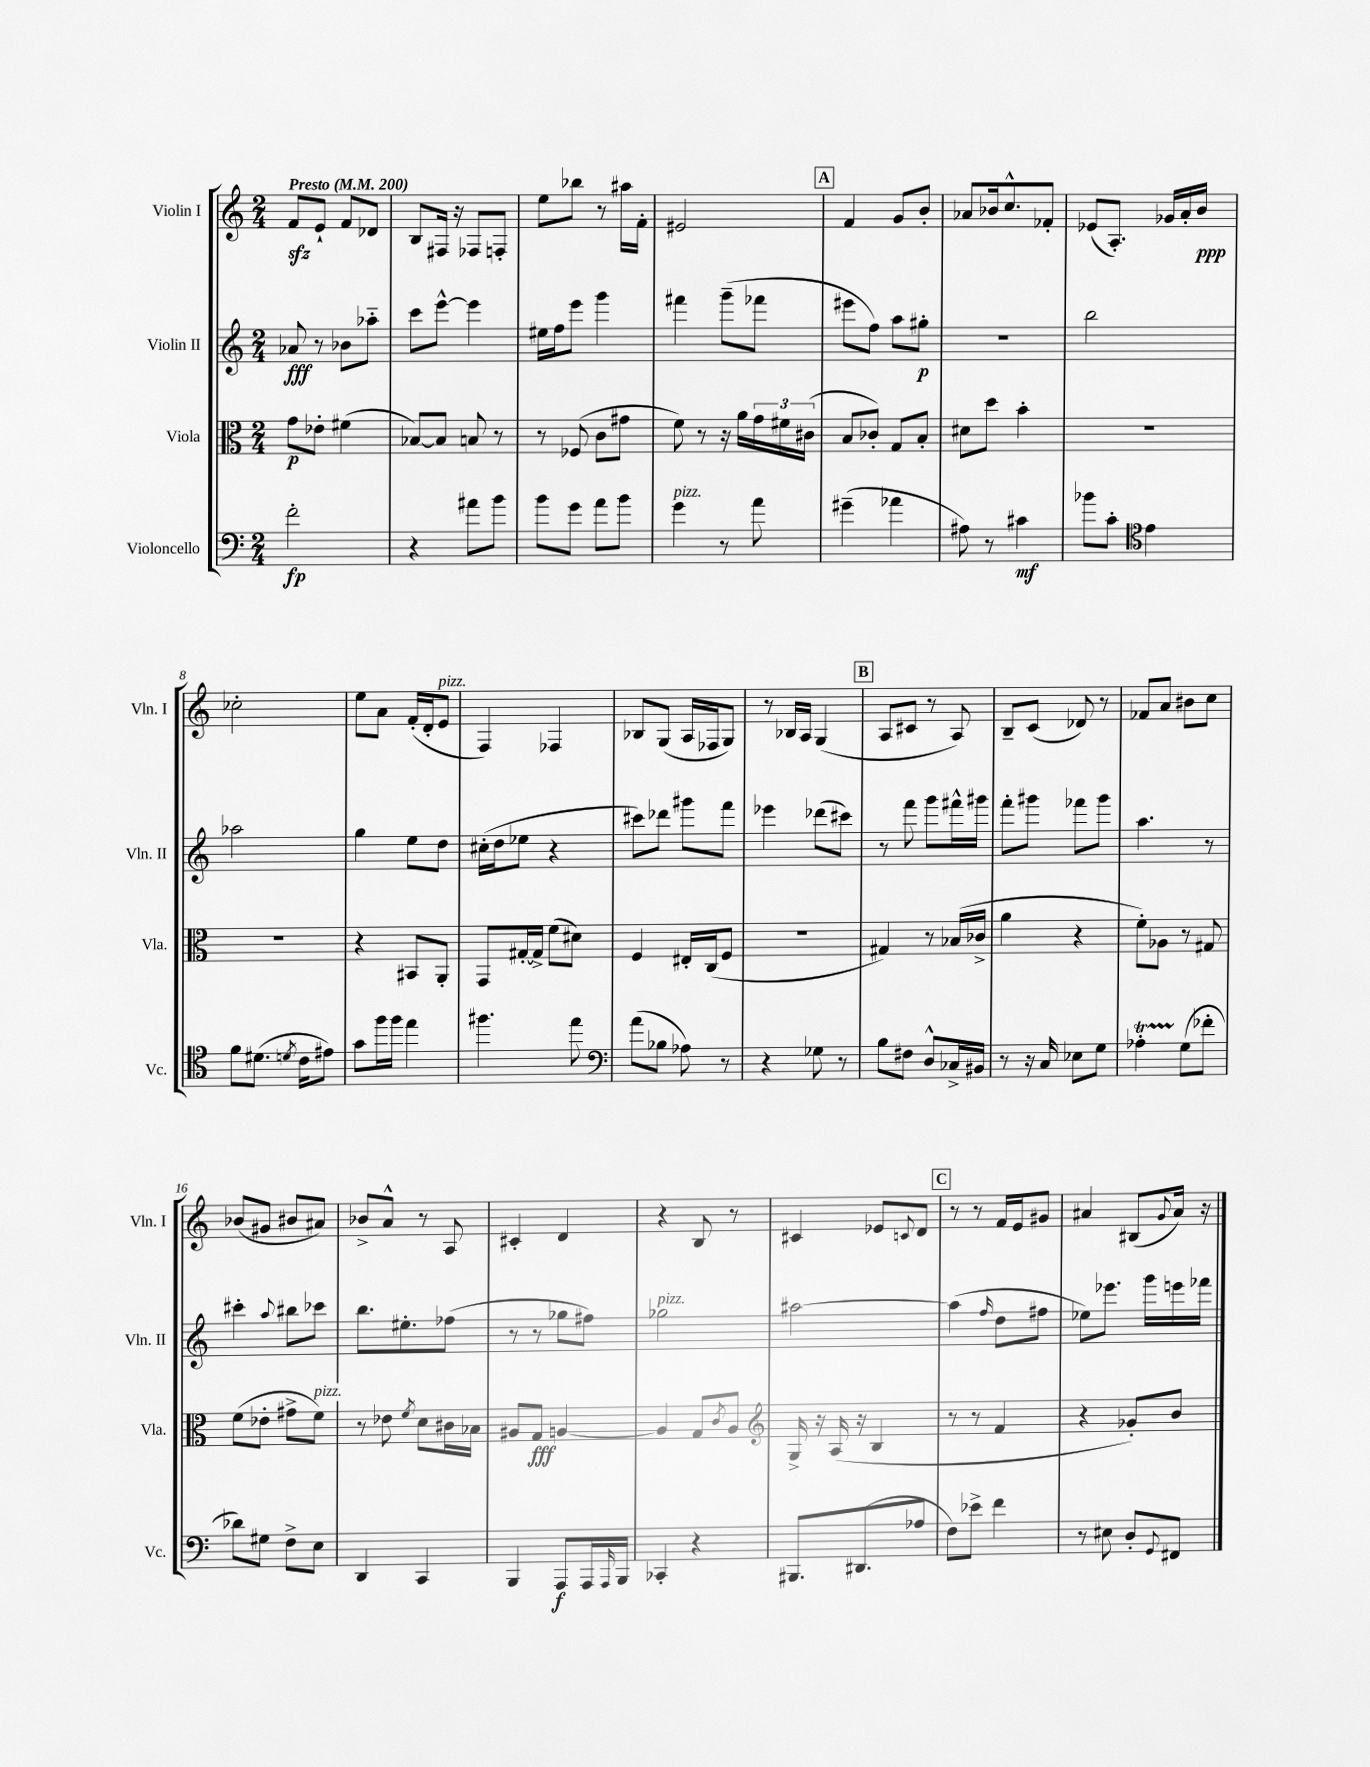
<<
\new StaffGroup <<
\new Staff = "s0" \with { instrumentName = "Violin I" shortInstrumentName = "Vln. I" } {
    \clef treble \key c \major \numericTimeSignature \time 2/4 \tempo "Presto" 4 = 200
    f'8\sfz e'8-! f'8 des'8 |
    b8 fis16 r16 fes8 f8-. |
    e''8 bes''8 r8 ais''16 f'16-. |
    eis'2 |
    \mark \markup { \box "A" } f'4 g'8 b'8-. |
    aes'8 bes'16 c''8.-^ fes'8-. |
    ees'8( a8.-.) ges'16 a'16-. b'16\ppp |
    ces''2-. |
    e''8 a'8 f'16-.( d'16-. e'8^\markup { \italic "pizz." } |
    f4) fes4 |
    bes8 g8( a16 fes16 g8) |
    r8 bes16 a16 g4( |
    \mark \markup { \box "B" } a8 cis'8 r8 a8) |
    b8-- c'8( des'8) r8 |
    fes'8 a'8 bis'8 c''8 |
    bes'8( gis'8 bis'8 ais'8) |
    bes'8-> a'8-^ r8 a8 |
    cis'4-. d'4 |
    r4 b8 r8 |
    cis'4 ees'8 \appoggiatura { c'8 } d'8 |
    \mark \markup { \box "C" } r8 r8 f'16 e'16 gis'8 |
    ais'4 bis8( \appoggiatura { g'8 } ais'16) r16 \bar "|." |
}
\new Staff = "s1" \with { instrumentName = "Violin II" shortInstrumentName = "Vln. II" } {
    \clef treble \key c \major \numericTimeSignature \time 2/4
    aes'8\fff r8 bes'8 aes''8-_ |
    c'''8 e'''8~-^ e'''4 |
    eis''16 f''16 e'''8 g'''4 |
    fis'''4 g'''8--( fes'''8 |
    \mark \markup { \box "A" } eis'''8 f''8) a''8 gis''8-.\p |
    R2 |
    b''2 |
    aes''2 |
    g''4 e''8 d''8 |
    cis''16-.( d''16 ees''8 r4 |
    cis'''8) des'''8 gis'''8 f'''8 |
    ees'''4 des'''8( cis'''8) |
    \mark \markup { \box "B" } r8 f'''8 g'''8 fis'''16-^ gis'''16 |
    f'''8-. gis'''8 fes'''8 gis'''8 |
    a''4. r8 |
    cis'''4-. \appoggiatura { a''8 } bis''8 ces'''8 |
    b''8. eis''8.-. fes''8( |
    r8 r8 ges''8 fis''8) |
    ges''2^\markup { \italic "pizz." } |
    ais''2~ |
    \mark \markup { \box "C" } ais''4( \grace { f''16 } d''8 fis''8 |
    ees''8) ees'''8. g'''16 e'''16 fes'''16 \bar "|." |
}
\new Staff = "s2" \with { instrumentName = "Viola" shortInstrumentName = "Vla." } {
    \clef alto \key c \major \numericTimeSignature \time 2/4
    g'8\p ees'8-. fis'4( |
    bes8~) bes8 b8 r8 |
    r8 fes8( c'8 gis'8 |
    f'8) r8 r16 a'16 \tuplet 3/2 { g'16 fis'16 cis'16( } |
    \mark \markup { \box "A" } b8 ces'8-.) g8 b8-. |
    dis'8 d''8 b'4-. |
    R2 |
    R2 |
    r4 bis,8 a,8-. |
    g,8 gis16~-. gis16-> f'8( dis'8) |
    f4 eis16-. c16( f8 |
    r2 |
    \mark \markup { \box "B" } gis4) r8 bes16( ces'16-> |
    a'4 r4 |
    f'8-.) aes8 r8 gis8 |
    f'8( ees'8-. gis'8-> f'8^\markup { \italic "pizz." }) |
    r8 ees'8 \acciaccatura { f'8 } d'8 cis'16 bes16 |
    ais8 g8\fff a4~ |
    a4 g8 \acciaccatura { c'8 } a8 |
    \clef treble g16-> r16 a16( r16 b4 |
    \mark \markup { \box "C" } r8 r8 f'4 |
    r4 ges'8-.) b'8 \bar "|." |
}
\new Staff = "s3" \with { instrumentName = "Violoncello" shortInstrumentName = "Vc." } {
    \clef bass \key c \major \numericTimeSignature \time 2/4
    f'2-.\fp |
    r4 ais'8 b'8 |
    b'8 g'8 a'8 b'8 |
    g'4^\markup { \italic "pizz." } r8 a'8 |
    \mark \markup { \box "A" } gis'4--( aes'4 |
    ais8) r8 cis'4\mf |
    bes'8 c'8-. \clef tenor e'4 |
    f'8 dis'8.( \acciaccatura { d'8 } c'16 eis'8) |
    g'8 f''16 f''16 e''4 |
    fis''4. e''8 |
    \clef bass a'8( bes8 aes8) r8 |
    r4 ges8 r8 |
    \mark \markup { \box "B" } b8 fis8 d8-^ ces16-> bis,16 |
    r8 r16 c16 ees8 g8 |
    aes4-.\startTrillSpan g8\stopTrillSpan( fes'8-. |
    des'8) gis8 f8-> e8 |
    d,4 c,4 |
    b,,4 a,,8\f a,,16 \grace { a,,16 } b,,16 |
    ces,4-. r4 |
    bis,,8. dis,8.( aes8 |
    \mark \markup { \box "C" } f8) ees'8-> f'4 |
    r8 eis8 d8-. \appoggiatura { g,8 } fis,8 \bar "|." |
}
>>
>>
